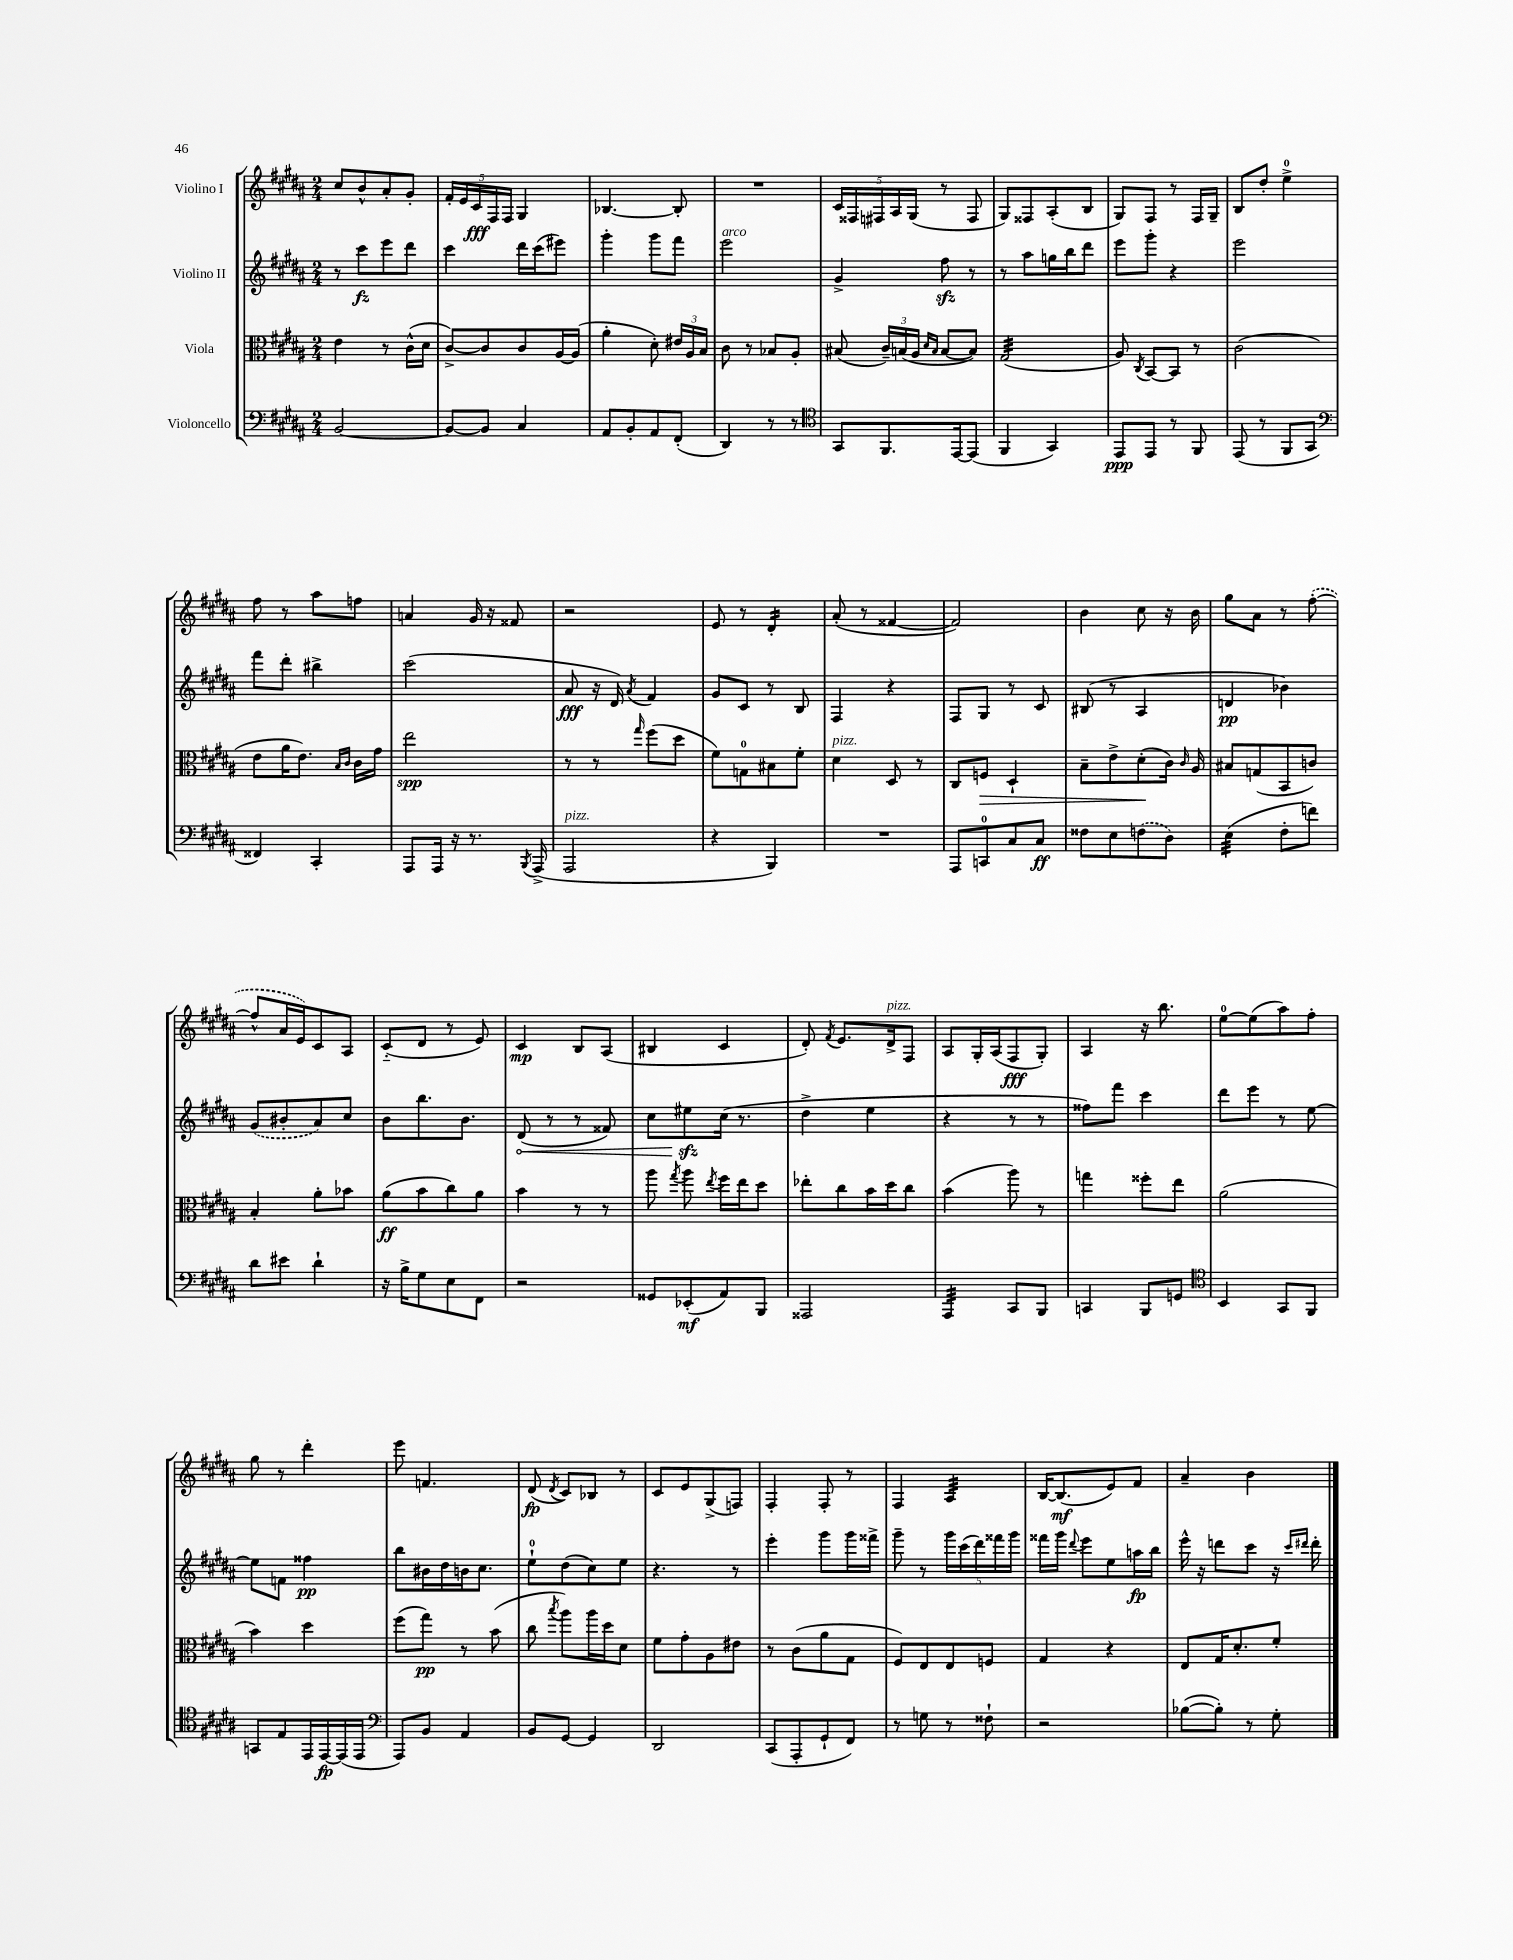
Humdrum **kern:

**kern	**kern	**kern	**kern
*staff4	*staff3	*staff2	*staff1
*clefF4	*clefC3	*clefG2	*clefG2
*k[f#c#g#d#a#]	*k[f#c#g#d#a#]	*k[f#c#g#d#a#]	*k[f#c#g#d#a#]
*M2/4	*M2/4	*M2/4	*M2/4
[2BB	4e	8r	8cc#
.	.	8ccc#	8b^^
.	8r	8eee	8a#'
.	(16c#^^	8ddd#	8g#'
.	16d#	.	.
=	=	=	=
8BB_	[8c#^)	4ccc#	20f#'
.	.	.	20e
.	.	.	20c#
8BB]	8c#]	.	.
.	.	.	20F#
.	.	.	20F#
4C#	8c#	16ddd#	4G#
.	.	(16ccc#	.
.	[16A#	8eee#)	.
.	(16A#]	.	.
=	=	=	=
8AA#	4a#'	4ggg#'	[4.B-
8BB'	.	.	.
8AA#	8d#')	8ggg#	.
(8FF#'	24e#	8fff#	8B-']
.	24A#	.	.
.	24B	.	.
=	=	=	=
4DD#)	8c#	2eee	2r
.	8r	.	.
8r	8B-	.	.
8r	8A#'	.	.
=	=	=	=
*clefC4	*	*	*
8GG#	(8B#	4g#^	20c#
.	.	.	20F##
.	.	.	20F#
8.FF#	24c#~)	.	.
.	.	.	20A#
.	(24B	.	.
.	.	.	(20G#
.	24A#	.	.
.	16qqd#	.	.
.	16qqB	.	.
.	[8B	8ff#	8r
[16EE	.	.	.
(8EE]	8B])	8r	8F#
=	=	=	=
4FF#	(2G#	8r	8G#)
.	.	8aa#	8F##
4GG#)	.	16gg	(8A#'
.	.	16bb	.
.	.	8ddd#	8B
=	=	=	=
8EE	8A#)	8eee	8G#)
.	8qC#	.	.
8EE	[8BB	8ggg#'	8F#
8r	8BB]	4r	8r
8FF#	8r	.	16F#
.	.	.	16G#~
=	=	=	=
(8EE	(2c#	2eee	8B
8r	.	.	8dd#'
8FF#	.	.	4ee^
8GG#	.	.	.
=	=	=	=
*clefF4	*	*	*
4FF##)	8e	8fff#	8ff#
.	16a#	8ddd#'	8r
.	8.e)	.	.
4CC#'	.	4bb#^	8aa#
.	16qqB	.	.
.	16qqc#	.	.
.	16c#	.	8ff
.	16g#	.	.
=	=	=	=
8AAA#	2ee	(2ccc#	4a
16AAA#	.	.	.
16r	.	.	.
8.r	.	.	16g#
.	.	.	16r
.	.	.	8f##
8qBBB	.	.	.
(16AAA#^	.	.	.
=	=	=	=
2AAA#	8r	8a#	2r
.	8r	16r	.
.	.	16d#)	.
.	16qqgg#	8qa#	.
.	(8ff#	4f#	.
.	8dd#	.	.
=	=	=	=
4r	8f#)	8g#	8e
.	8G	8c#	8r
4BBB)	8B#	8r	4d#'
.	8f#'	8B	.
=	=	=	=
2r	4d#	4F#	(8a#'
.	.	.	8r
.	8D#	4r	[4f##
.	8r	.	.
=	=	=	=
8AAA#	8C#	8F#	2f##])
8CC	8F	8G#	.
8C#	4D#`	8r	.
8C#	.	8c#	.
=	=	=	=
8F##	8B~	(8B#	4b
8E	8e^	8r	.
(8F	(8d#'	4A#	8cc#
8D#)	16c#)	.	16r
.	16qqc#	.	.
.	16A#	.	16b
=	=	=	=
(4E	8B#	4d	8gg#
.	(8G	.	8a#
8F#'	8BB	4b-)	8r
8f)	8c)	.	([8ff#'
=	=	=	=
8d#	4B'	(8g#	8ff#^^]
8e#	.	8b#'	16a#
.	.	.	16e)
4d#`	8a#'	8a#)	8c#
.	8b-	8cc#	8A#
=	=	=	=
16r	(8a#	8b	(8c#'~
16B^	.	.	.
8G#	8b	8.bb	8d#
8E	8cc#)	.	8r
.	.	8.b	.
8FF#	8a#	.	8e)
=	=	=	=
2r	4b	(8d#	4c#
.	.	8r	.
.	8r	8r	8B
.	8r	8f##)	(8A#
=	=	=	=
8GG##	8aa#	8cc#	4B#
.	8qgg#	.	.
(8EE-'	8aa#	8ee#	.
.	8qee	.	.
8AA#)	16ff#	(16cc#	4c#
.	16ee	8.r	.
8BBB	8dd#	.	.
=	=	=	=
2AAA##	8ee-'	4dd#^	8d#')
.	.	.	8qf#
.	8cc#	.	8.e
.	16b	4ee	.
.	16dd#	.	16d#^
.	8cc#	.	8F#
=	=	=	=
4AAA#	(4b	4r	8A#
.	.	.	16G#'
.	.	.	(16A#
8CC#	8aa#)	8r	8F#
8BBB	8r	8r	8G#')
=	=	=	=
4CC	4gg	8ff##)	4A#
.	.	8fff#	.
8BBB	8ff##'	4ccc#	16r
.	.	.	8.bb
8GG	8ee	.	.
=	=	=	=
*clefC4	*	*	*
4BB	(2a#	8ddd#	[8ee
.	.	8eee	(8ee]
8GG#	.	8r	8aa#)
8FF#	.	[8ee	8ff#'
=	=	=	=
8GG	4b)	8ee]	8gg#
8E	.	8f	8r
16EE	4dd#	4ff##	4ddd#'
[16EE	.	.	.
(16EE]	.	.	.
16EE	.	.	.
=	=	=	=
*clefF4	*	*	*
8AAA#)	(8ff#	8bb	8eee
8BB	8gg#)	16b#	4.f
.	.	16dd#	.
4AA#	8r	16b	.
.	.	8.cc#	.
.	(8b	.	.
=	=	=	=
8BB	8cc#	8ee`	(8d#
.	8qbb	.	8qd#
[8GG#	8aa#)	(8dd#	8c#)
4GG#]	16aa#	8cc#)	8B-
.	16dd#	.	.
.	8d#	8ee	8r
=	=	=	=
2DD#	8f#	4.r	8c#
.	8g#'	.	8e
.	8A#	.	(8G#^
.	8e#	8r	8F)
=	=	=	=
(8CC#	8r	4eee'	4F#'
8AAA#'	(8c#	.	.
8GG#`	8a#	8ggg#	8F#'
8FF#)	8G#	16ggg#	8r
.	.	16fff##^	.
=	=	=	=
8r	8F#)	8ggg#~	4F#
8G	8E	8r	.
8r	8E	20ggg#	4A#
.	.	(20ccc#	.
.	.	20ddd#)	.
8F##`	8F	.	.
.	.	20fff##	.
.	.	20ggg#	.
=	=	=	=
2r	4G#	16fff##	[16B
.	.	16ggg#	(8.B]
.	.	8qqddd#	.
.	.	8eee	.
.	4r	8ee	8e)
.	.	16aa	8f#
.	.	16bb	.
=	=	=	=
([8B-	8E	16eee^^	4a#~
.	.	16r	.
8B-'])	16G#	8ddd	.
.	8.d#'	.	.
8r	.	8ccc#	4b
8G#'	8f#'	16r	.
.	.	16qqccc#	.
.	.	16qqddd#	.
.	.	16ddd#'	.
==	==	==	==
*-	*-	*-	*-
